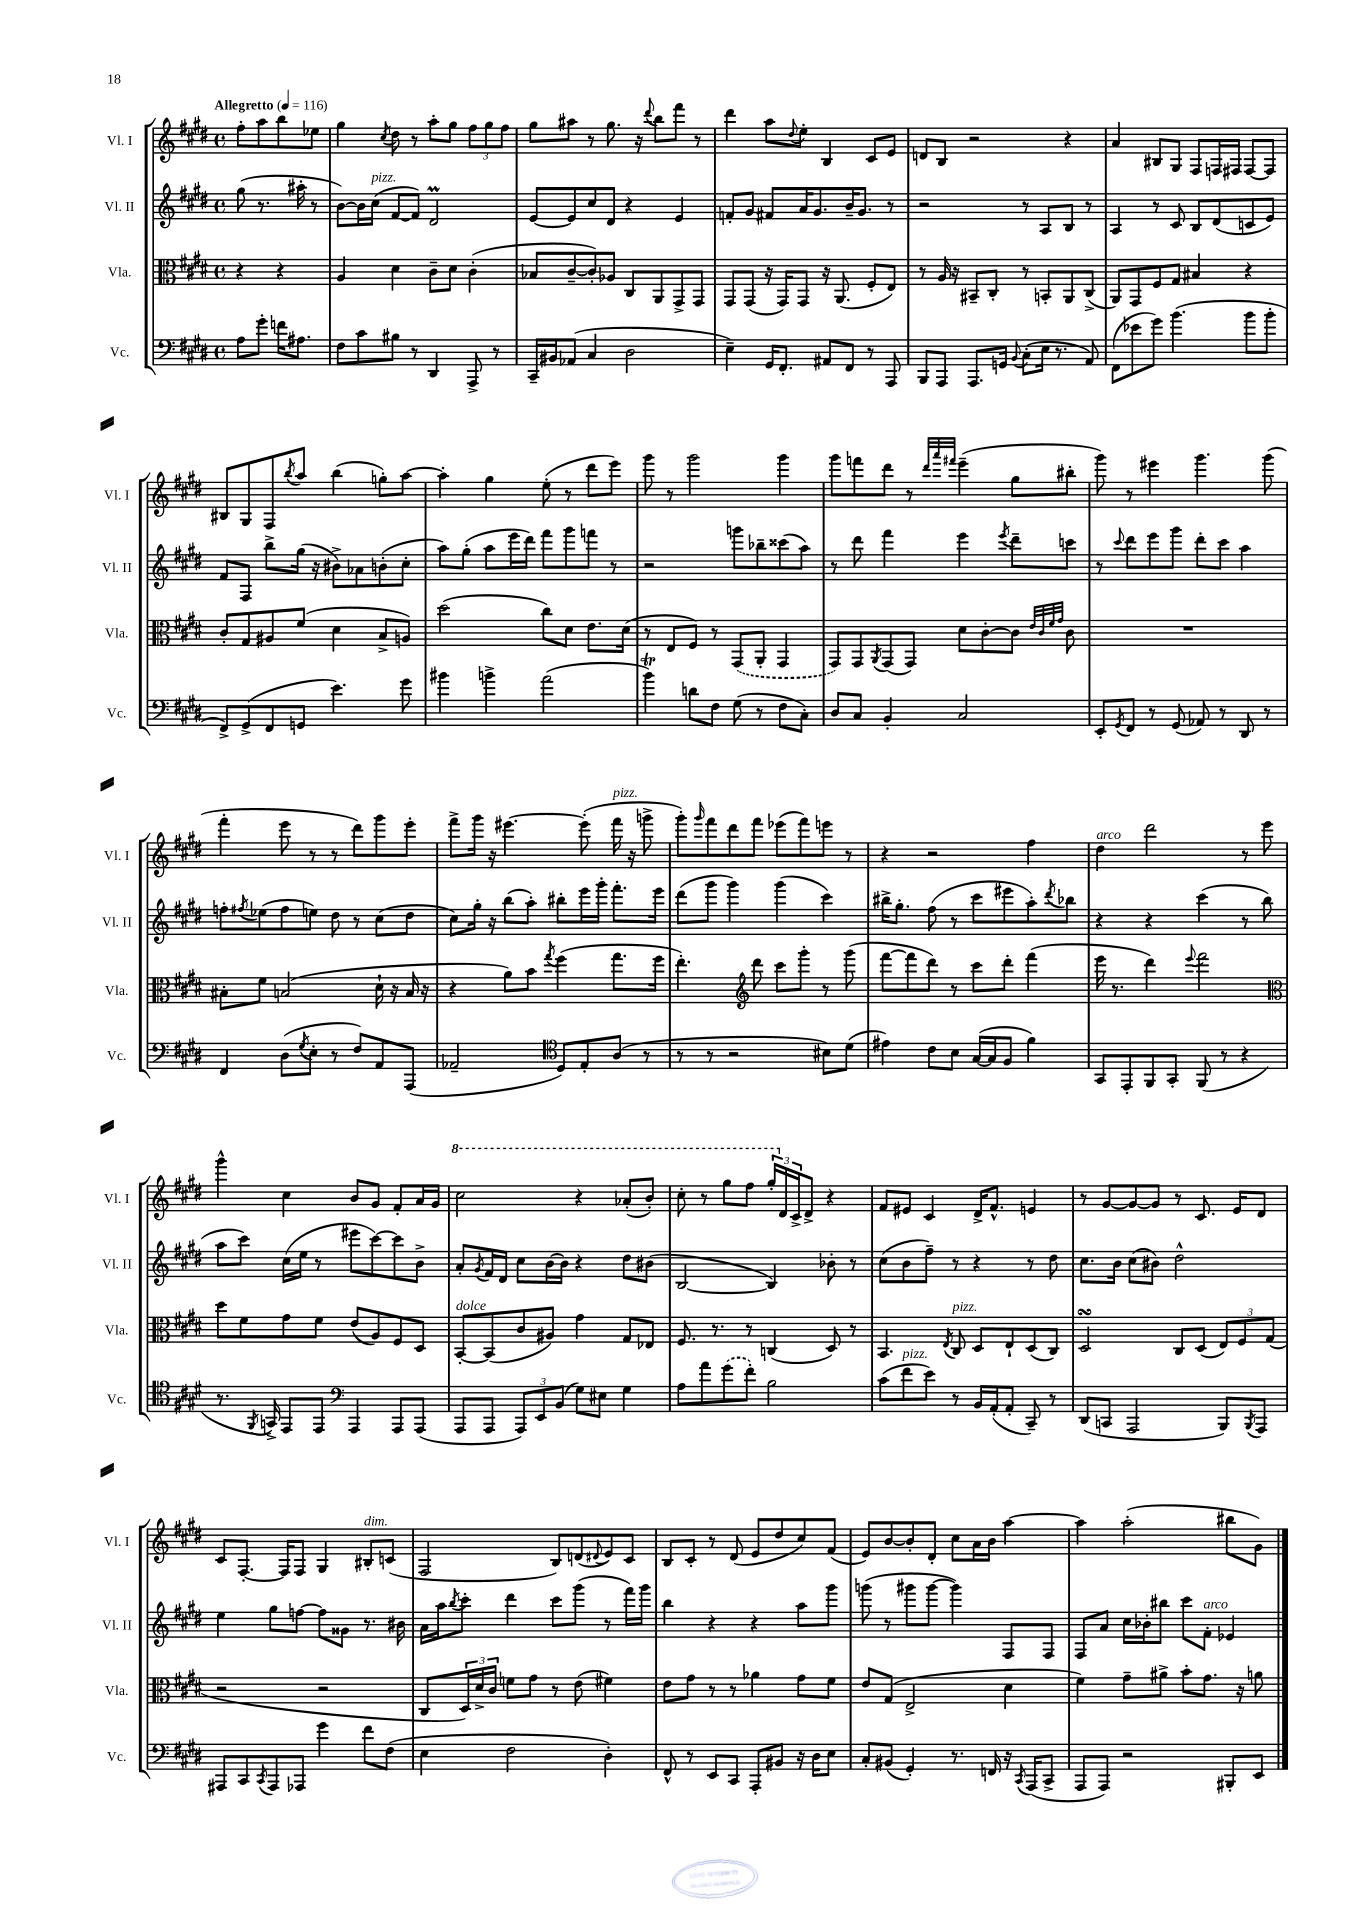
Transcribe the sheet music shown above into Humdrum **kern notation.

**kern	**kern	**kern	**kern
*part4	*part3	*part2	*part1
*staff4	*staff3	*staff2	*staff1
*I"Vc.	*I"Vla.	*I"Vl. II	*I"Vl. I
*I'Vc.	*I'Vla.	*I'Vl. II	*I'Vl. I
*clefF4	*clefC3	*clefG2	*clefG2
*k[f#c#g#d#]	*k[f#c#g#d#]	*k[f#c#g#d#]	*k[f#c#g#d#]
*M4/4	*M4/4	*M4/4	*M4/4
*met(c)	*met(c)	*met(c)	*met(c)
*MM116	*MM116	*MM116	*MM116
=	=	=	=
!	!	!	!LO:TX:a:B:t=Allegretto
8A\L	4r	(8gg#\	8ff#'\L
8g#'\J	.	8.r	8aa\
16fn\KL	4r	.	8bb\
8.A#X\J	.	16aa#X'\	.
.	.	8r	8ee-X\J
=1	=1	=1	=1
8F#\L	4A/	[8b\L)	4gg#\
8c#\	.	16b\L]	.
!	!	!LO:TX:a:i:t=pizz.	!
.	.	(16cc#\JJ	.
.	.	.	8qcc#/
8B#X\J	4d#\	[8f#/L	8dd#\
8r	.	8f#/J])	8r
4DD#/	8c#~\L	2d#m/	8aa'\L
.	8d#\J	.	8gg#\J
8AAA^/	(4c#'\	.	12ff#\L
.	.	.	12gg#\
8r	.	.	.
.	.	.	12ff#\J
=2	=2	=2	=2
16CC#~/LL	8B-X/L	[8e/L	8gg#\L
16BB#X/J	.	.	.
(8AA-X/J	[8c#~/	8e/]	8aa#X\J
4C#/	8c#'/])	8cc#/	8r
.	8A-X/J	8d#/J	8.gg#\
2D#\	8C#/L	4r	.
.	.	.	16r
.	.	.	8qqddd#/
.	8AA/	.	8bb\L
.	8GG#^/	4e/	8fff#\J
.	8GG#/J	.	8r
=3	=3	=3	=3
4E~\)	8GG#/L	8fn'/L	4ddd#\
.	(8GG#/J	8g#/J	.
16GG#/KL	16r	8f#X/L	8aa\L
8.FF#'/J	16GG#/KL)	.	.
.	.	.	8qqdd#/
.	8GG#/J	16a/K	8ee'\J
.	.	8.g#/	.
8AA#X/L	16r	.	4B/
.	(8.AA/	.	.
8FF#/J	.	16b~/K	.
.	.	8.g#/J	.
8r	8F#'/L	.	8c#/L
8AAA/	8E/J)	8r	8e/J
=4	=4	=4	=4
8BBB/L	8r	2r	8dn/L
8AAA/J	16A/	.	8B/J
.	16r	.	.
8.AAA/L	8BB#X~/L	.	2r
.	8C#'/J	.	.
16GGn/Jk	.	.	.
8qqBB/	.	.	.
(8C#'\L	8r	8r	.
16E\Jk	8BBn'/L	8A/L	.
8.r	.	.	.
.	8AA/	8B/J	4r
8AA/)	(8C#^/J	8r	.
=5	=5	=5	=5
(8FF#\L	8AA/L)	4A/	4a/
8e-X\	8GG#/	.	.
8g#\J)	8F#/	8r	8B#X/L
(4.b\	8G#/J	8c#/	8G#/J
.	4B#X/	8B/L	8F#/L
.	.	(8d#/	16Fn/L
.	.	.	16F#X/JJ
8b\L	4r	8cn/	[8F#/L
8b'\J	.	8e/J)	8F#/J]
!!LO:LB:g=z
=6	=6	=6	=6
8FF#^/L)	8c#'/L	8f#/L	8B#X/L
(8GG#^/	8G#/	8F#/J	8G#/
8FF#/	8A#X/	8bb^\L	8F#/
.	.	.	8qbb/
8GGn/J	(8f#/J	(16gg#\Jk	8aa/J
.	.	16r	.
4.e\)	4d#\	8b#X^\L)	(4bb\
.	.	8a-X\	.
.	8B^/L	(8bn'\	8ggn'\L)
8g#\	8An/J)	8cc#'\J	[8aa\J
=7	=7	=7	=7
4b#X\	(2dd#\	8aa\L)	4aa'\]
.	.	(8gg#'\J	.
4bn^\	.	8aa\L	4gg#\
.	.	16eee\L	.
.	.	16ddd#\JJ)	.
(2a\	8cc#\L)	8fff#\L	(8ee'\
.	8d#\J	8ggg#\	8r
.	8.e\L	8fffn\J	8ddd#\L
.	.	8r	8eee\J)
.	(16d#\Jk	.	.
=8	=8	=8	=8
4bT\)	8r	2r	8ggg#\
.	8E/L	.	8r
8dn\L	8F#/J)	.	2ggg#\
8F#\J	8r	.	.
(8G#\	(8GG#/L	8gggn\L	.
8r	8AA'/J	8bb-X~\	.
8F#\L	4GG#/	(8ccc##X\	4ggg#\
8C#'\J)	.	8aa\J)	.
=9	=9	=9	=9
8D#/L	8GG#/L)	8r	8ggg#\L
8C#/J	8GG#/	8ddd#\	8fffn\
.	8qAA/	.	.
4BB'/	(8GG#/	4fff#\	8ddd#\J
.	8GG#/J)	.	8r
.	.	.	32qqddd#/LLL
.	.	.	32qqaaa/
.	.	.	32qqfff#X/JJJ
2C#/	8d#\L	4eee\	(4eee~\
.	[8c#'\	.	.
.	.	8qeee/	.
.	8c#\J]	8ddd#~\L	8gg#\L
.	32qqe/LLL	.	.
.	32qqc#/	.	.
.	32qqf#/	.	.
.	32qqg#/JJJ	.	.
.	8c#\	8cccn\J	8bb#X'\J
=10	=10	=10	=10
8EE'/L	1r	8r	8ggg#\)
8qGG#/	.	8qqccc#/	.
8FF#/J	.	8ddd#\L	8r
8r	.	8eee\	4eee#X\
(8GG#/	.	8ggg#\J	.
8AA-X/)	.	8ddd#'\L	4.ggg#\
8r	.	8ccc#\J	.
8DD#/	.	4aa\	.
8r	.	.	(8ggg#\
!!LO:LB:g=z
=11	=11	=11	=11
4FF#/	8B#X'\L	8ffn'\L	4fff#'\
.	.	8qff#X/	.
.	8f#\J	(8ee-X\	.
(8D#\L	(2Bn/	8ff#\	8eee\
8qG#/	.	.	.
8E'\J	.	8een\J)	8r
8r	.	8dd#\	8r
8F#/L)	.	8r	8ddd#\L)
8AA/	16d#`\	(8cc#\L	8ggg#\
.	16r	.	.
(8AAA/J	16B/	8dd#\J	8eee'\J
.	16r	.	.
=12	=12	=12	=12
2AA-X~/	4r	8cc#\L)	8fff#^\L
.	.	16gg#'\Jk	16ggg#\Jk
.	.	16r	16r
.	8a\L)	(8bb\L	[4.eee#X\
.	8b\J	8aa'\J)	.
*clefC4	*	*	*
.	8qgg#/	.	.
8D#/L)	(4ff#\	8bb#X'\L	.
8E'/	.	16eee\L	(8eee#'\]
.	.	16ggg#'\JJ	.
!	!	!	!LO:TX:a:i:t=pizz.
(8A/J	8.gg#\L	8.fff#'\L	16fff#\
.	.	.	16r
8r	.	.	8gggn^\
.	16ff#\Jk	16eee\Jk	.
=13	=13	=13	=13
8r	4.ee'\)	(8ddd#\L	8ggg#'\L)
.	.	.	16qqggg#/
8r	.	8ggg#\J	8fff#\
2r	.	4ggg#\)	8ddd#\
*	*clefG2	*	*
.	8ddd#\	.	8fff#\J
.	8ccc#\L	(4ggg#\	(8eee-X\L
.	8ggg#'\J	.	8fff#\)
8B#X\L)	8r	4ccc#\)	8eeen\J
(8d#\J	(8ggg#\	.	8r
=14	=14	=14	=14
4e#X\)	[8fff#\L	16bb#X^\KL	4r
.	.	8.gg#'\J	.
.	8fff#\]	.	.
8c#\L	8ddd#\J)	(8ff#\	2r
8B\J	8r	8r	.
([16G#/LL	8ccc#\L	8ccc#\L	.
16G#/J]	.	.	.
8F#/J	8ddd#'\J	8eee#X\	.
4f#\)	(4fff#\	8aa'\)	4ff#\
.	.	8qddd#/	.
.	.	8bb-X\J	.
=15	=15	=15	=15
!	!	!	!LO:TX:a:i:t=arco
8GG#/L	16eee\	4r	4dd#\
.	8.r	.	.
8EE'/	.	.	.
8FF#/	4ddd#\)	4r	2ddd#\
8GG#'/J	.	.	.
.	8qqeee/	.	.
(8FF#/	2fff#\	(4ccc#\	.
8r	.	.	.
4r	.	8r	8r
.	.	8bb\	8eee\
!!LO:LB:g=z
=16	=16	=16	=16
*	*clefC3	*	*
8.r	8dd#\L	8aa\L	4ggg#^^\
.	8f#\	8ccc#\J)	.
8qFF#/	.	.	.
16GGn^/)	.	.	.
8EE/L	8g#\	(16cc#\LL	4cc#\
.	.	16ee\JJ	.
8EE/J	8f#\J	8r	.
*clefF4	*	*	*
4AAA/	(8e/L	8eee#X\L	8b/L
.	8A/)	[8ccc#\)	8g#/J
8AAA/L	8F#/	8ccc#\]	8f#'/L
(8AAA/J	8D#/J	8b^\J	16a/L
.	.	.	16g#/JJ
=17	=17	=17	=17
*	*	*	*8va
!	!LO:TX:a:i:t=dolce	!	!
8AAA/L	[8BB'/L	8a'/L	2ccc#\
.	.	8qg#/	.
8AAA/J	(8BB/]	16f#/L	.
.	.	16d#/JJ	.
12AAA/L)	8c#/	8cc#\L	.
12EE/	.	.	.
.	8A#X/J)	[16b\L	.
(12BB/J	.	.	.
.	.	16b\JJ]	.
8G#\L)	4g#\	4r	4r
8E#X\J	.	.	.
4G#\	8G#/L	8dd#\L	(8aa-X'/L
.	8E-X/J	(8b#X\J	8bb'/J)
=18	=18	=18	=18
8A\L	8.F#/	[2B/	8ccc#'\
8a\	.	.	8r
.	8.r	.	.
(8g#\	.	.	8ggg#\L
8f#'\J)	8r	.	8fff#\J
2B\	(4Cn/	4B/])	24ggg#'/LL
*	*	*	*X8va
.	.	.	24d#/
.	.	.	24c#^/J
.	.	.	8d#^/J
.	8D#/)	8b-X'\	4r
.	8r	8r	.
=19	=19	=19	=19
(8c#\L	4.BB/	(8cc#\L	8f#/L
!LO:TX:a:i:t=pizz.	!	!	!
8f#\	.	8b\	8e#X/J
8e\J)	.	8ff#~\J)	4c#/
.	8qE/	.	.
!	!LO:TX:a:i:t=pizz.	!	!
8r	8C#/	8r	.
16BB/LL	8D#/L	4r	16d#^/KL
(16AA'/J	.	.	8.f#^^/J
8AA'/J	8E`/	.	.
8CC#~/)	(8D#/	8r	4en/
8r	8C#/J)	8dd#\	.
=20	=20	=20	=20
(8DD#/L	2D#sSsS/	8.cc#\L	8r
8CCn/J	.	.	[8g#/L
.	.	16b\Jk	.
2AAA/	.	(8cc#\L	8g#/_
.	.	8b#X\J)	8g#/J]
.	8C#/L	2dd#^^\	8r
.	(8D#/J	.	8.c#/
8BBB/L)	12E/L)	.	.
.	.	.	16e/KL
.	12F#/	.	.
8qBBB/	.	.	.
8AAA/J	.	.	8d#/J
.	(12G#/J	.	.
!!LO:LB:g=z
=21	=21	=21	=21
8AAA#X/L	2r	4ee\	8c#/L
8CC#/	.	.	[8.F#'/J
8qCC#/	.	.	.
8AAA#/	.	8gg#\L	.
.	.	.	16F#/KL]
8AAA-X/J	.	[8ffn\J	8F#/J
4g#\	2r	8ff\L]	4G#/
.	.	8g##X\J	.
!	!	!	!LO:TX:a:i:t=dim.
8f#\L	.	8.r	8B#X'/L
(8F#\J	.	.	(8cn/J
.	.	16b#X\	.
=22	=22	=22	=22
4E\	8C#/L	16a\LL	2F#/
.	.	16aa\J	.
.	.	8qbb/	.
.	24D#/L)	8ccc#'\J	.
.	24d#^/	.	.
.	24c#/JJ	.	.
2F#\	8fn\L	4ddd#\	.
.	8g#\J	.	.
.	8r	8ccc#\L	8B/L)
.	(8e\	(8ggg#\J	(8dn/
.	.	.	8qqd#X/
4D#'\)	4f#X\)	8r	8e/)
.	.	16fff#\LL)	8c#/J
.	.	16ggg#\JJ	.
=23	=23	=23	=23
8FF#^^/	8e\L	4bb\	8B/L
8r	8g#\J	.	8c#'/J
8EE/L	8r	4r	8r
8CC#/J	8r	.	(8d#/
8AAA'/L	4a-X\	4r	8e/L
8BB#X/J	.	.	8dd#/
16r	8g#\L	8aa\L	8cc#/)
16D#\KL	.	.	.
8E\J	8f#\J	8ggg#\J	(8f#/J
=24	=24	=24	=24
8C#'/L	8e/L	(8gggn\	8e/L)
(8BB#X/J	(8G#/J	8r	[8b/
4GG#'/)	2E^/	8ggg#X\L	8b'/]
.	.	[8ggg#\J	8d#'/J
8.r	.	4ggg#\])	8cc#\L
.	.	.	16a\L
16FFn/	.	.	16b\JJ
16r	4d#\	8F#/L	[4aa\
8qCC#/	.	.	.
(16AAA/KL	.	.	.
8CC#^/J	.	8F#/J	.
=25	=25	=25	=25
8AAA/L	4f#\)	8F#/L	4aa\]
8AAA/J)	.	8a/J	.
2r	8g#~\L	16cc#\LL	(2aa'\
.	.	16b-X'\J	.
.	8a#X^\J	8bb#X\J	.
.	8b'\L	8ccc#\L	.
!	!	!LO:TX:a:i:t=arco	!
.	8.g#\J	8f#'\J	.
8BBB#X'/L	.	4e-X/	8bb#X\L
.	16r	.	.
8EE/J	8an\	.	8g#\J)
==	==	==	==
*-	*-	*-	*-
